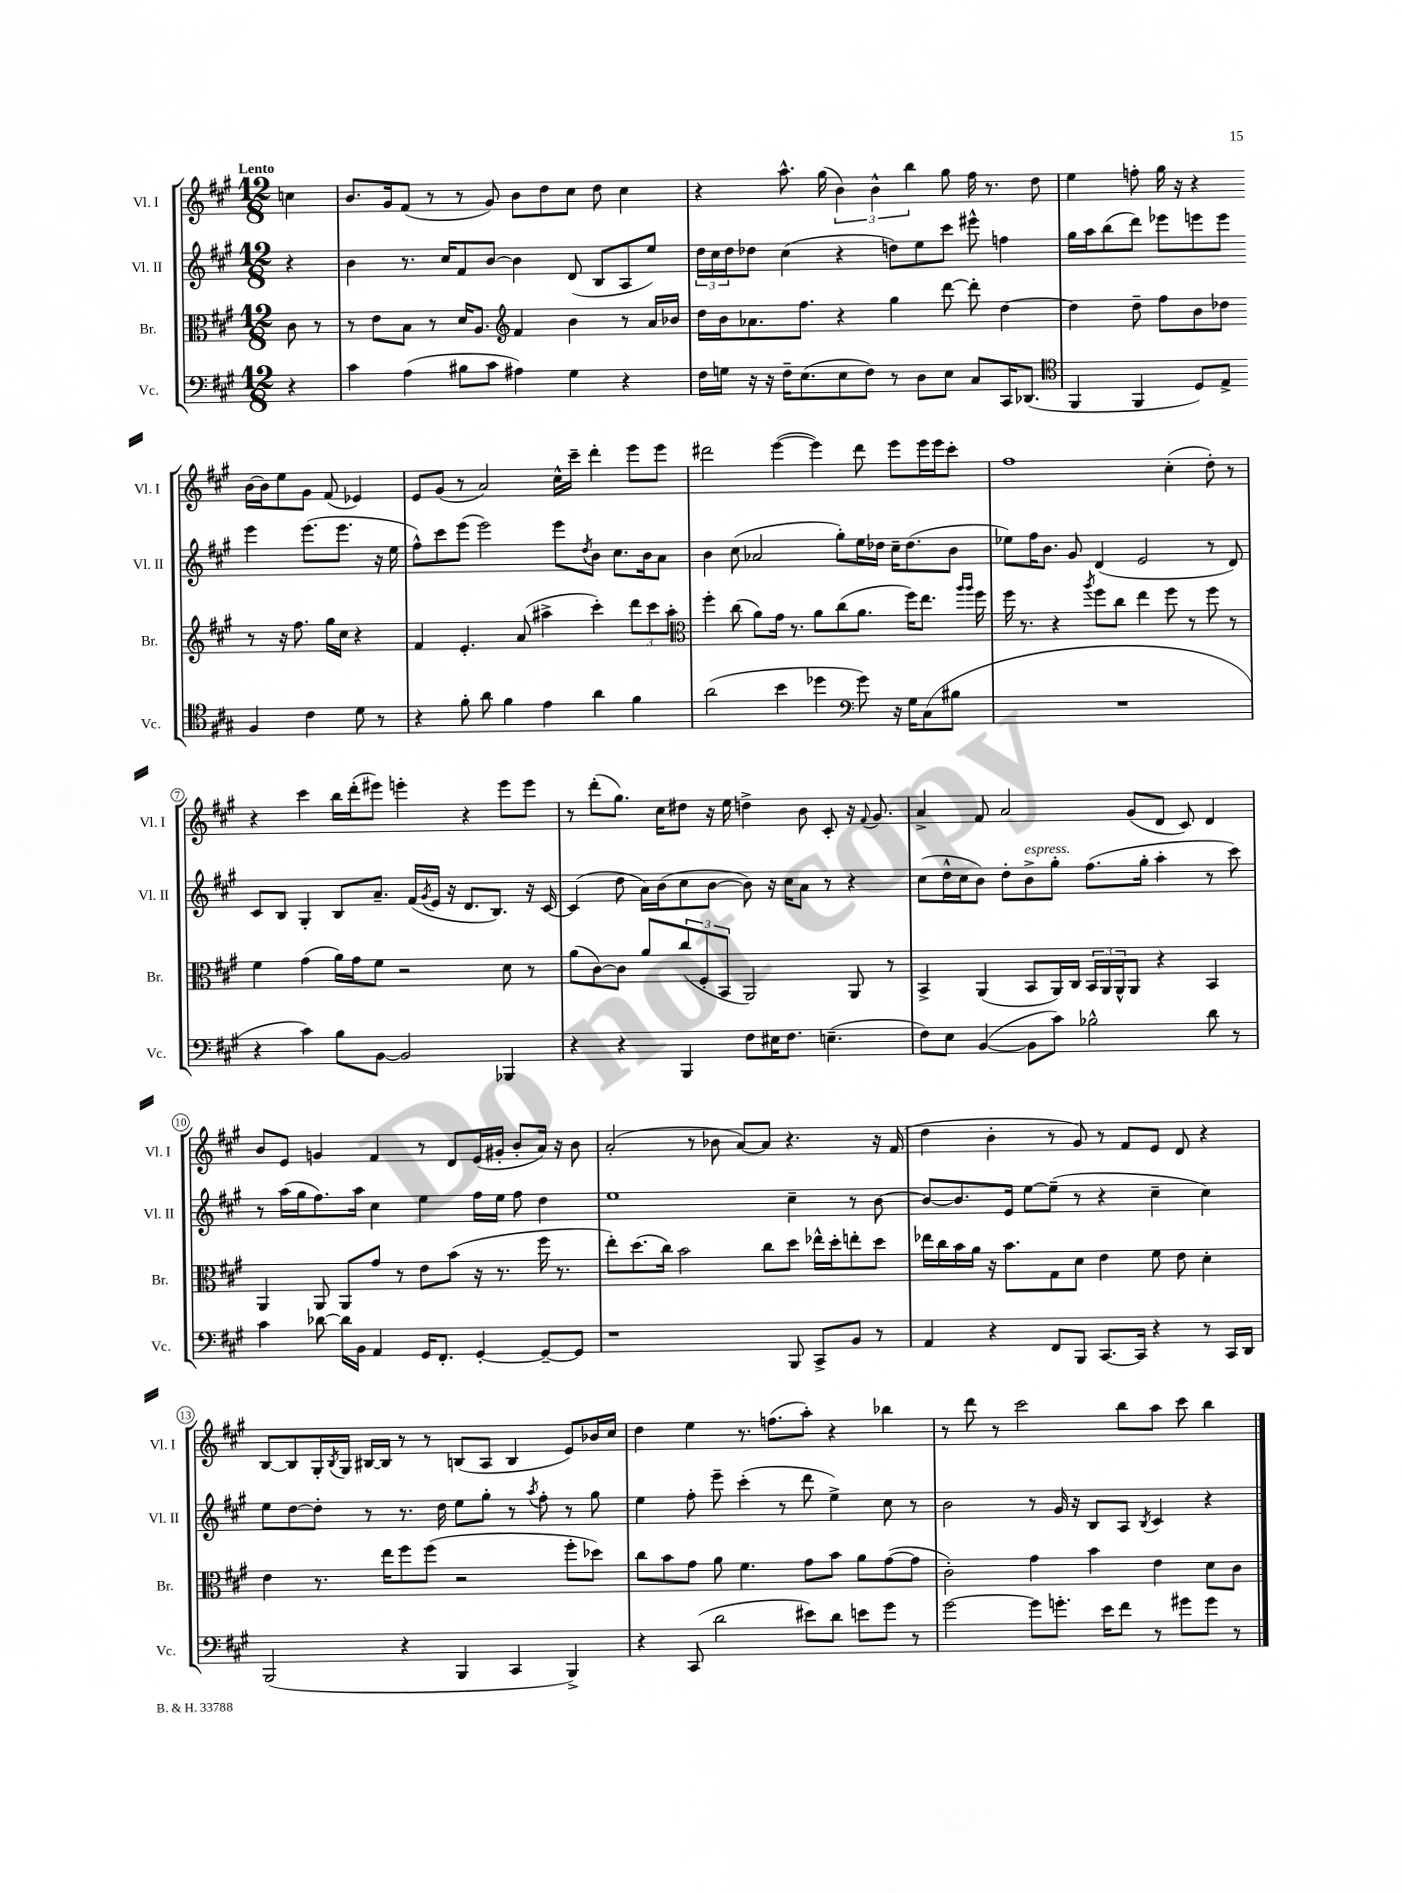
<<
\new StaffGroup <<
\new Staff = "s0" \with { instrumentName = "Vl. I" shortInstrumentName = "Vl. I" } {
    \clef treble \key a \major \numericTimeSignature \time 12/8 \partial 4 \tempo "Lento"
    c''4 |
    b'8. gis'16 fis'8( r8 r8 gis'8) b'8 d''8 cis''8 d''8 cis''4 |
    r4 a''8.-^ gis''16( \tuplet 3/2 { b'4) b'4-^ b''4 } gis''8 fis''16 r8. d''8 |
    e''4 f''8-. gis''16 r16 r4 b'16~ b'16 e''8 gis'8 fis'8( ees'4) |
    e'8 gis'8( r8 a'2) cis''16-^ cis'''16-- d'''4-. e'''8 e'''8 |
    dis'''2 e'''4~( e'''4) dis'''8 e'''8 e'''16 e'''16 cis'''8-. |
    fis''1 cis''4-.( d''8-.) r8 |
    r4 cis'''4 b''16 d'''16-.( eis'''8) e'''4-. r4 e'''8 e'''8 |
    r8 d'''8-.( gis''8.) cis''16 dis''8 r16 e''16 d''4-> b'8 cis'8-. r16 \appoggiatura { fis'8 } gis'8. |
    a'4-> fis'8 a'2 gis'8( d'8 cis'8) d'4 |
    b'8 e'8 g'4 fis'4 r8 d'8 e'16( gis'16-. b'8-. a'16) r16 b'8 |
    a'2-.( r8 bes'8 a'8~) a'8 r4. r16 fis'16( |
    d''4 b'4-. r8 gis'8) r8 fis'8 e'8 d'8 r4 |
    b8~ b8 gis16-. \acciaccatura { b8 } gis16 bis16~ bis16 r8 r8 b8( a8 b4 e'8) bes'16 cis''16 |
    d''4 e''4 r8. f''8.( a''8-.) r4 bes''4 |
    r8 d'''8 r8 cis'''2 b''8 a''8 cis'''8 b''4 \bar "|." |
}
\new Staff = "s1" \with { instrumentName = "Vl. II" shortInstrumentName = "Vl. II" } {
    \clef treble \key a \major \numericTimeSignature \time 12/8 \partial 4
    r4 |
    b'4 r8. cis''16 fis'8 b'8~ b'4 d'8( b8 a8 e''8) |
    \tuplet 3/2 { d''16 cis''16 d''16 } des''8 cis''4( r4 d''8) e''8 cis'''8 eis'''8-^ f''4 |
    gis''16 a''16 b''8( d'''8) ees'''8 e'''8 e'''8 e'''4 e'''8.( e'''8. r16 e''16 |
    fis''8-^) cis'''8 e'''8( e'''2) e'''8 \acciaccatura { d''8 } b'8 cis''8. b'16 a'8 |
    b'4 cis''8( aes'2 gis''8-.) e''16 des''16 cis''16-- des''8.( b'8 |
    ees''8) fis''16 b'8. gis'8 d'4( e'2 r8 d'8) |
    cis'8 b8 gis4-. b8 a'8.-- fis'16( \acciaccatura { gis'8 } e'16 r16 d'8. b8.) r16 cis'16~ |
    cis'4( d''8 a'16) b'16( cis''8 b'8~ b'8) r16 cis''16 a'8 r8 r4 |
    cis''8( d''16-^ cis''16 b'8) d''8-. b'8->^\markup { \italic "espress." } gis''8-. fis''8.( gis''16-. a''4-. r8 cis'''8) |
    r8 a''16( gis''16 fis''8.) a''16 cis''4 e''4 fis''16 e''16 fis''8 d''4 |
    e''1 cis''4-- r8 b'8~ |
    b'8~ b'8. e'16 e''8~ e''8--( r8 r4 cis''4-- cis''4) |
    e''8 d''8~ d''8-. r8 r8. d''16 e''8 gis''8-. r8 \acciaccatura { a''8 } fis''8-. r8 gis''8 |
    e''4 fis''8-. e'''8-- cis'''4-.( r8 d'''8 e''4->) cis''8 r8 |
    b'2 r8 gis'16 r16 b8 a8 \acciaccatura { b8 } cis'4 r4 \bar "|." |
}
\new Staff = "s2" \with { instrumentName = "Br." shortInstrumentName = "Br." } {
    \clef alto \key a \major \numericTimeSignature \time 12/8 \partial 4
    cis'8 r8 |
    r8 e'8 b8 r8 d'16 a8. \clef treble fis'4 b'4 r8 a'16 bes'16 |
    d''16 b'16 aes'8. fis''8. r4 gis''4 d'''8~ d'''8-. d''4~ |
    d''4 d''8-- fis''8 b'8 des''8 r8 r16 fis''8. gis''16 cis''16 r4 |
    fis'4 e'4.-. a'8( ais''4-> cis'''4-.) \tuplet 3/2 { d'''8 cis'''8 ais''8-. } |
    \clef alto fis''4-. cis''8( a'8) gis'16 r8. a'8 cis''8( a'8. fis''16) e''8. \grace { a''16 a''16 } fis''16 |
    fis''16 r8. r4 \acciaccatura { a''8 } fis''8 cis''8 e''4 fis''8 r8 fis''8 r8 |
    fis'4 gis'4( a'16) gis'16 fis'8 r2 d'8 r8 |
    a'8( cis'8~) cis'8 a'8 \tuplet 3/2 { cis''8( fis8-. b,8 } a,2) a,8 r8 |
    b,4-> a,4( b,8 a,16) cis16 \tuplet 3/2 { b,16 a,16 a,16-^ } a,8 r4 b,4 |
    a,4 a,8 a,8 gis'8 r8 e'8 b'8( r16 r8. fis''16 r8. |
    e''8-.) d''8.( cis''16) b'2 cis''8 d''8 ees''16-^ d''16-. e''8-. d''8 |
    ees''16 cis''16 b'16 a'16 r16 b'8. gis8 d'8 e'4 fis'8 e'8 d'4-. |
    e'4 r8. e''16 fis''8 fis''8( r2 fis''8-. des''8) |
    cis''8 b'8 gis'8 a'8 fis'4. gis'8 b'8 a'8 gis'8~( gis'8 |
    cis'2-.) gis'4 b'4 e'4 d'8 cis'8 \bar "|." |
}
\new Staff = "s3" \with { instrumentName = "Vc." shortInstrumentName = "Vc." } {
    \clef bass \key a \major \numericTimeSignature \time 12/8 \partial 4
    r4 |
    cis'4 a4( bis8 cis'8 ais4) gis4 r4 |
    fis16 g16 r16 r16 fis16-- e8.( e8 fis8) r8 d8 e8 cis8 cis,16 des,8.( |
    \clef tenor fis,4 fis,4 d8) e8-> fis4 cis'4 d'8 r8 |
    r4 fis'8-. a'8 fis'4 e'4 a'4 fis'4 |
    a'2( b'4 des''4 \clef bass gis'8) r16 gis16 cis8( bis8 |
    R1. |
    r4 cis'4) b8 b,8~ b,2 bes,,4 |
    r4 r4 b,,4 fis8 eis16 fis8. e4.--( |
    fis8) e8 b,4~( b,8 cis'8) bes2-^ d'8 r8 |
    cis'4 des'8~ des'16 b,16 a,4 gis,16 fis,8.-. gis,4~-. gis,8~-- gis,8 |
    r1 b,,8 cis,8-> b,8 r8 |
    a,4 r4 fis,8 b,,8 cis,8.~ cis,16 r4 r8 cis,16 d,16 |
    b,,2( r4 b,,4 cis,4 b,,4->) |
    r4 cis,8( d'2 eis'8) d'8 e'8 gis'8 r8 |
    gis'2~ gis'8 g'8.-. e'16 fis'8 r8 gis'8 gis'8 r8 \bar "|." |
}
>>
>>
\layout { \context { \Score \override BarNumber.stencil = #(make-stencil-circler 0.1 0.3 ly:text-interface::print) } }
